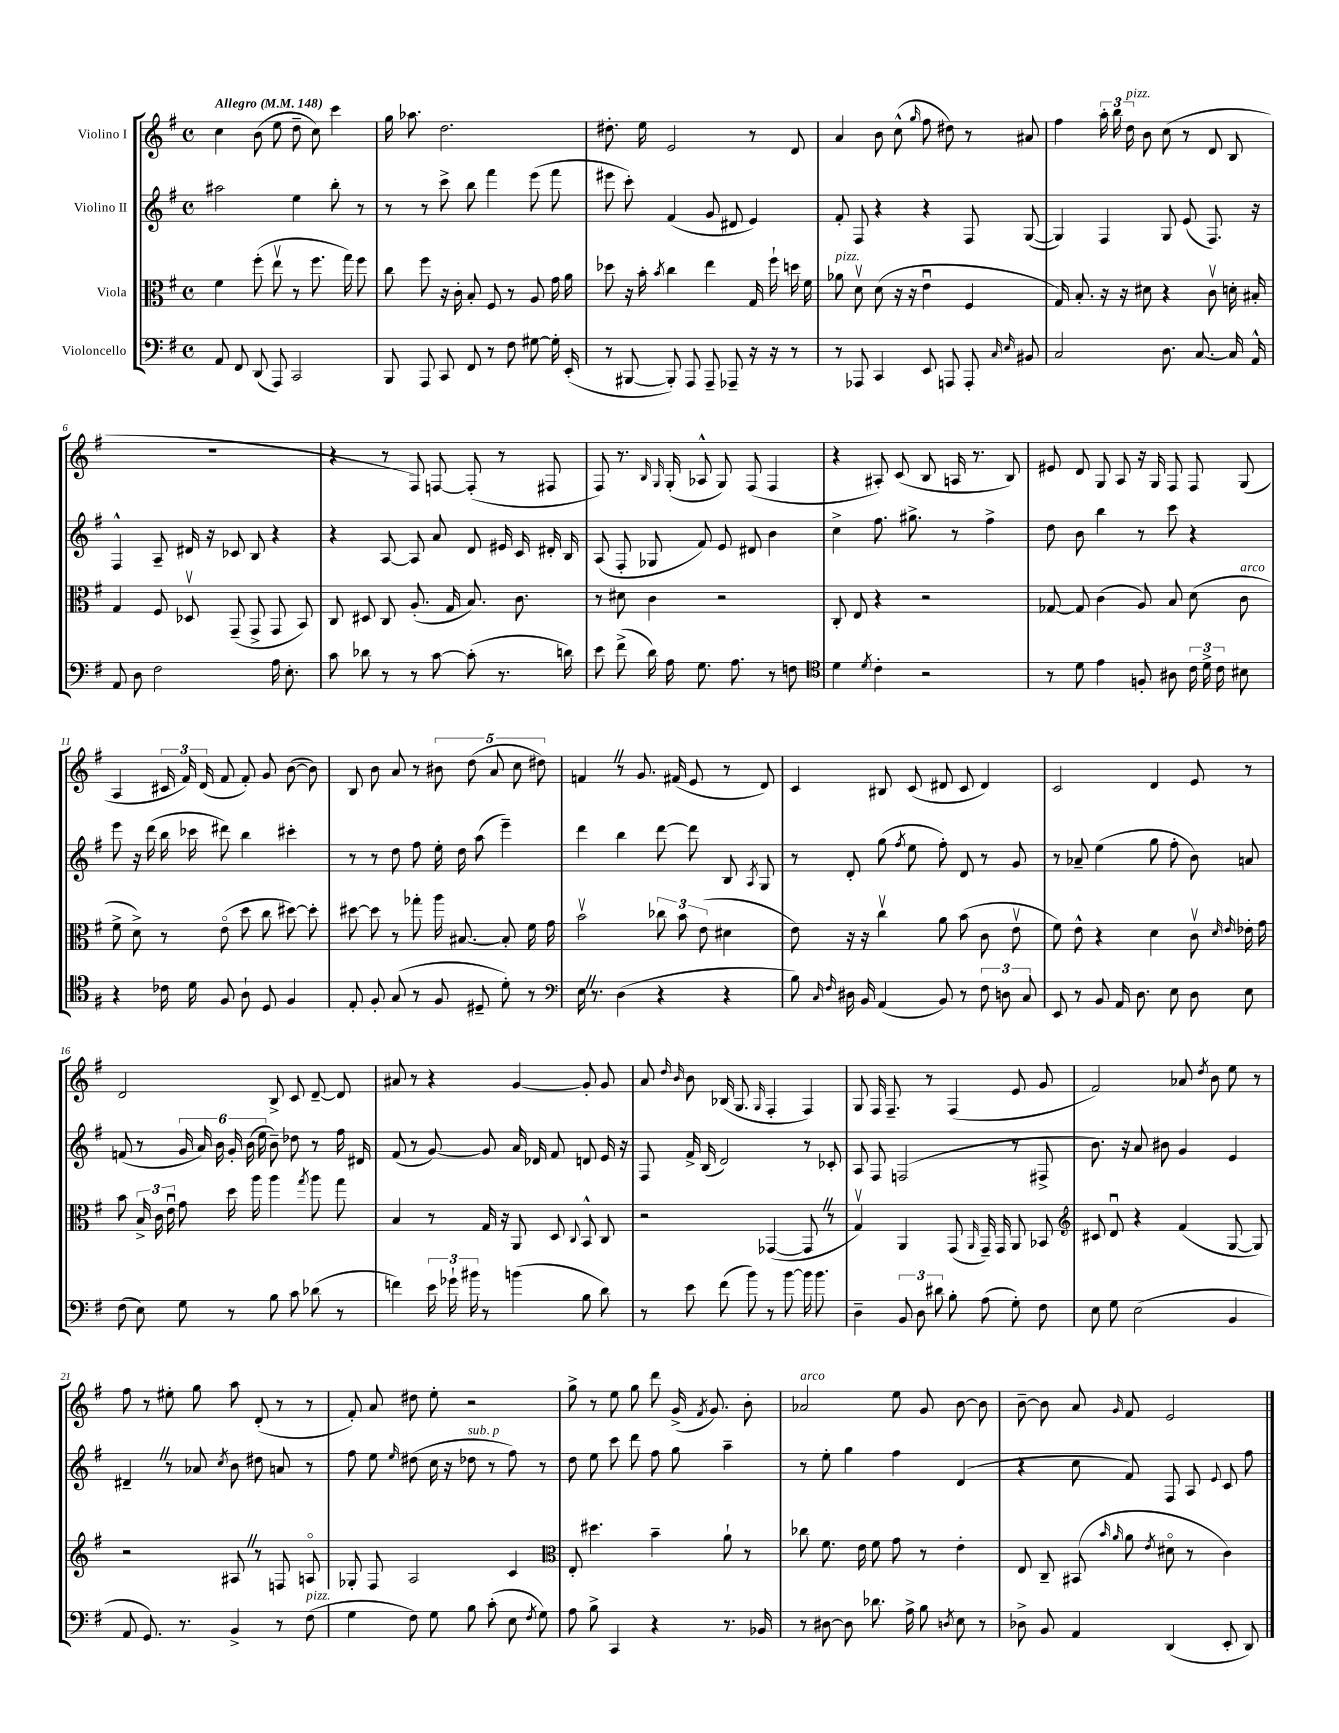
<<
\new StaffGroup <<
\new Staff = "s0" \with { instrumentName = "Violino I" } {
    \clef treble \key g \major \defaultTimeSignature \time 4/4 \tempo "Allegro" 4 = 148
    \autoBeamOff c''4 b'8( e''8 d''8-- c''8) c'''4 |
    g''16 aes''8. d''2. |
    dis''8.-. e''16 e'2 r8 d'8 |
    a'4 b'8 c''8-^( \grace { g''16 } fis''8 dis''8) r8 ais'8 |
    fis''4 \tuplet 3/2 { a''16-. b''16 d''16^\markup { \italic "pizz." } } b'8 c''8( r8 d'8 b8 |
    R1 |
    r4 r8 fis8) f8~ f8-.( r8 fis8 |
    fis8) r8. \grace { b16 g16 } g16-.( aes8-^ g8) fis8( fis4 |
    r4 ais8-.) c'8( b8 a16 r8. b8) |
    eis'8 d'8 g8 a8 r16 g16 fis8 fis8 g8( |
    a4 \tuplet 3/2 { cis'16 fis'16) d'16( } fis'8 fis'8-.) g'8 b'8~( b'8) |
    b8 b'8 a'8 r8 \tuplet 5/4 { bis'8 d''8( a'8 c''8 dis''8) } |
    f'4 \once \override BreathingSign.text = \markup { \musicglyph "scripts.caesura.straight" } \breathe r8 g'8. fis'16( e'8 r8 d'8) |
    c'4 bis8 c'8( dis'8 c'8 dis'4) |
    c'2 d'4 e'8 r8 |
    d'2 b8-> c'8 d'8~-- d'8 |
    ais'8 r8 r4 g'4~ g'8-. g'8 |
    a'8 \grace { d''16 b'16 } b'8 bes16( g8. \grace { g16 } fis4-. fis4) |
    g8 fis16 fis8.-- r8 fis4( e'8 g'8 |
    fis'2) aes'8 \acciaccatura { d''8 } b'8 e''8 r8 |
    fis''8 r8 eis''8-. g''8 a''8 d'8-.( r8 r8 |
    fis'8-.) a'8 dis''8 e''8-. r2 |
    g''8-> r8 e''8 g''8 d'''8 g'16->( \acciaccatura { fis'8 } g'8.) b'8-. |
    aes'2^\markup { \italic "arco" } e''8 g'8 b'8~ b'8 |
    b'8~-- b'8 a'8 \grace { g'16 } fis'8 e'2 \bar "|." |
}
\new Staff = "s1" \with { instrumentName = "Violino II" } {
    \clef treble \key g \major \defaultTimeSignature \time 4/4
    \autoBeamOff ais''2 e''4 b''8-. r8 |
    r8 r8 c'''8-> b''8 fis'''4 e'''8( fis'''8 |
    eis'''8 c'''8-.) fis'4( g'8 dis'8 e'4) |
    fis'8-. fis8 r4 r4 fis8 g8~( |
    g4) fis4 g8 e'8( fis8.) r16 |
    fis4-^ a8-- dis'16 r16 ces'8 b8 r4 |
    r4 a8~ a8 a'8 d'8 eis'16 c'16 dis'16-. b16 |
    a8( fis8-. ges8 fis'8) e'8 dis'8 b'4 |
    c''4-> fis''8. gis''8.-> r8 fis''4-> |
    d''8 b'8 b''4 r8 c'''8 r4 |
    e'''8 r16 d'''16( b''16 ces'''16 dis'''8) b''4 cis'''4-. |
    r8 r8 d''8 fis''8 e''16-. d''16 a''8( e'''4--) |
    d'''4 b''4 d'''8~ d'''8 b8 \acciaccatura { a8 } g8 |
    r8 d'8-. g''8( \acciaccatura { fis''8 } e''8 fis''8-.) d'8 r8 g'8 |
    r8 aes'8-- e''4( g''8 fis''8-. b'8) a'8 |
    f'8( r8 \tuplet 6/4 { g'16 a'16) b'16 g'16-. b'16( e''16 } b'8--) des''8 r8 fis''16 dis'16 |
    fis'8( r8 g'8~) g'8 a'16 des'16 fis'8 d'8 e'16 r16 |
    fis8 fis'16-> b16( d'2) r8 ces'8-. |
    a8 fis8 f2( r8 fis8-> |
    b'8.) r16 a'8 bis'8 g'4 e'4 |
    dis'4-- \once \override BreathingSign.text = \markup { \musicglyph "scripts.caesura.straight" } \breathe r8 aes'8 \acciaccatura { c''8 } b'8 dis''8 a'8 r8 |
    fis''8 e''8 \grace { e''16 } dis''8( c''16 r16 des''8^\markup { \italic "sub. p" } r8 fis''8) r8 |
    d''8 e''8 c'''8 d'''8 fis''8 g''8 a''4-- |
    r8 e''8-. g''4 fis''4 d'4( |
    r4 c''8 fis'8) fis8 a8 \appoggiatura { e'8 } c'8 fis''8 \bar "|." |
}
\new Staff = "s2" \with { instrumentName = "Viola" } {
    \clef alto \key g \major \defaultTimeSignature \time 4/4
    \autoBeamOff fis'4 fis''8-.( e''8\upbow r8 fis''8. g''16) fis''8 |
    c''8 fis''8 r16 c'16-. b8-. fis8 r8 a8 g'16 a'16 |
    des''8 r16 b'16-. \acciaccatura { b'8 } c''4 e''4 g16 fis''16-! d''16 fis'16 |
    aes'8^\markup { \italic "pizz." } d'8\upbow d'8( r16 r16 e'4\downbow fis4 |
    g16) b8.-. r16 r16 dis'8 r4 c'8\upbow d'16-. bis16-. |
    g4 fis8 des8\upbow g,8--( g,8-> g,8 b,8) |
    c8 dis8 c8 a8.-.( g16 b8.) c'8. |
    r8 dis'8 c'4 r2 |
    c8-. e8 r4 r2 |
    ges8~ ges8 c'4( a8) b8 d'8( c'8^\markup { \italic "arco" } |
    fis'8-> d'8->) r8 e'8\flageolet( d''8 c''8 dis''8~) dis''8-. |
    dis''8~ dis''8 r8 ges''8-. a''16 bis8.~ bis8-. fis'16 g'16 |
    b'2\upbow \tuplet 3/2 { ces''8 b'8 e'8( } dis'4 |
    e'8) r16 r16 c''4\upbow a'8 b'8( c'8 e'8\upbow |
    fis'8) e'8-^ r4 d'4 c'8\upbow \grace { d'16 e'16 } ees'16-. g'16 |
    b'8 \tuplet 3/2 { b16-> c'16 e'16\downbow } g'8 d''16 a''16 a''4 \acciaccatura { g''8 } a''8 g''8 |
    b4 r8 g16 r16 a,8 d8 \appoggiatura { c8 } b,8-^ c8 |
    r2 ges,4~( ges,8 \once \override BreathingSign.text = \markup { \musicglyph "scripts.caesura.straight" } \breathe r8 |
    g4\upbow) a,4 g,8( \grace { a,16 } g,16--) g,16 a,8 bes,8 |
    \clef treble cis'8 d'8\downbow r4 fis'4( g8~ g8) |
    r2 ais8 \once \override BreathingSign.text = \markup { \musicglyph "scripts.caesura.straight" } \breathe r8 f8 a8\flageolet |
    ges8-. fis8 a2 c'4 |
    \clef alto e8-. dis''4. b'4-- a'8-! r8 |
    ces''8 fis'8. e'16 fis'8 g'8 r8 e'4-. |
    e8 c8-- bis,8( \grace { b'16 a'16 } a'8 \acciaccatura { e'8 } dis'8\flageolet r8 c'4) \bar "|." |
}
\new Staff = "s3" \with { instrumentName = "Violoncello" } {
    \clef bass \key g \major \defaultTimeSignature \time 4/4
    \autoBeamOff a,8 fis,8 d,8( a,,8) c,2 |
    b,,8 a,,8 c,8 fis,8 r8 fis8 gis8~ gis16-. e,16-.( |
    r8 bis,,8~ bis,,8-.) a,,8 a,,8-- aes,,8-- r16 r16 r8 |
    r8 aes,,8 c,4 e,8 a,,8 a,,8-. \grace { c16 e16 } bis,8 |
    c2 d8. c8.~ c16 a,16-^ |
    a,8 d8 fis2 a16 e8.-. |
    c'8 des'8 r8 r8 c'8~ c'8-.( r8. d'16) |
    e'8 fis'8->( d'16) a16 g8. a8. r8 f8 |
    \clef tenor d'4 \acciaccatura { d'8 } c'4-. r2 |
    r8 d'8 e'4 f8-. ais8 \tuplet 3/2 { c'16 d'16-> c'16 } bis8 |
    r4 ces'16 d'16 fis8 a8-! d8 fis4 |
    e8-. fis8-. g8( r8 fis8 dis8-- d'8-.) r8 |
    \clef bass e16 \once \override BreathingSign.text = \markup { \musicglyph "scripts.caesura.straight" } \breathe r8. d4( r4 r4 |
    b8) \grace { c16 fis16 } dis16 b,16 a,4( b,8) r8 \tuplet 3/2 { fis8 d8 c8 } |
    e,8 r8 b,8 a,16 d8. e8 d8 e8 |
    fis8( e8) g8 r8 b8 c'8 des'8( r8 |
    f'4) \tuplet 3/2 { e'16 ges'16-! bis'16 } r8 b'4( b8 d'8) |
    r8 e'8 fis'8( b'8) r8 b'8~ b'16 b'8. |
    d4-- \tuplet 3/2 { b,8 d8 dis'8 } b8-. a8( g8-.) fis8 |
    e8 g8 e2( b,4 |
    a,8 g,8.) r8. b,4-> r8 fis8^\markup { \italic "pizz." }( |
    g4 fis8) g8 b8 c'8-.( e8 \acciaccatura { fis8 } g8) |
    a8 b8-> c,4 r4 r8. bes,16 |
    r8 dis8~ dis8 des'8. a16-> b8 \acciaccatura { d8 } e8 r8 |
    des8-> b,8 a,4 d,4( e,8-. d,8) \bar "|." |
}
>>
>>
